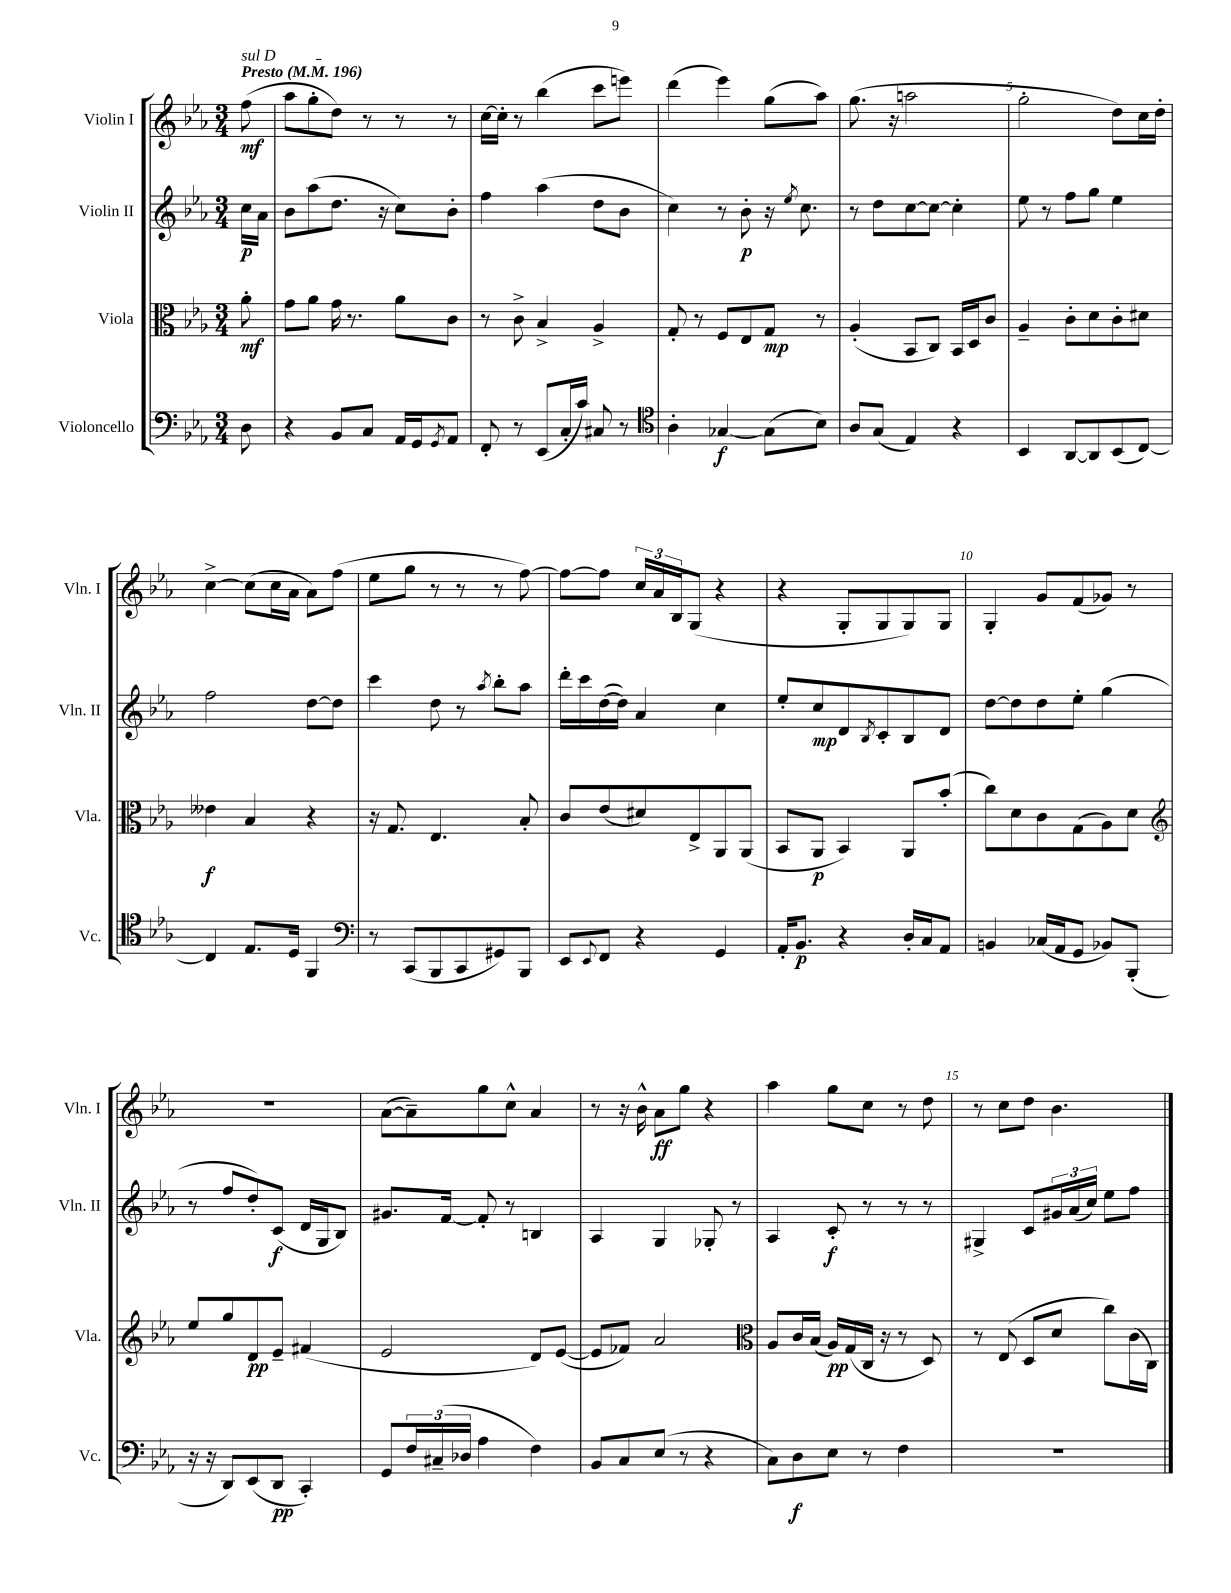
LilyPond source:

<<
\new StaffGroup <<
\new Staff = "s0" \with { instrumentName = "Violin I" shortInstrumentName = "Vln. I" } {
    \clef treble \key ees \major \numericTimeSignature \time 3/4 \partial 8 \tempo "Presto" 4 = 196
    \once \override TextSpanner.bound-details.left.text = \markup { \italic "sul D" } f''8\mf\startTextSpan( |
    aes''8 g''8-. d''8\stopTextSpan) r8 r8 r8 |
    c''16~ c''16-. r8 bes''4( c'''8 e'''8) |
    d'''4( ees'''4) g''8( aes''8) |
    g''8.( r16 a''2 |
    g''2-. d''8) c''16 d''16-. |
    c''4~-> c''8( c''16 aes'16 aes'8) f''8( |
    ees''8 g''8 r8 r8 r8 f''8~) |
    f''8~ f''8 \tuplet 3/2 { c''16 aes'16 bes16 } g8( r4 |
    r4 g8-. g8 g8) g8 |
    g4-. g'8 f'8( ges'8) r8 |
    R2. |
    aes'8~( aes'8--) g''8 c''8-^ aes'4 |
    r8 r16 bes'16-^ aes'8\ff g''8 r4 |
    aes''4 g''8 c''8 r8 d''8 |
    r8 c''8 d''8 bes'4. \bar "|." |
}
\new Staff = "s1" \with { instrumentName = "Violin II" shortInstrumentName = "Vln. II" } {
    \clef treble \key ees \major \numericTimeSignature \time 3/4 \partial 8
    c''16\p aes'16 |
    bes'8 aes''8( d''8. r16 c''8) bes'8-. |
    f''4 aes''4( d''8 bes'8 |
    c''4) r8 bes'8-.\p r16 \acciaccatura { ees''8 } c''8. |
    r8 d''8 c''8~ c''8~ c''4-. |
    ees''8 r8 f''8 g''8 ees''4 |
    f''2 d''8~ d''8 |
    c'''4 d''8 r8 \acciaccatura { aes''8 } bes''8-. aes''8 |
    d'''16-. c'''16 d''16~( d''16) aes'4 c''4 |
    ees''8-. c''8\mp d'8 \acciaccatura { bes8 } c'8-. bes8 d'8 |
    d''8~ d''8 d''8 ees''8-. g''4( |
    r8 f''8 d''8-.) c'8\f( d'16 g16 bes8) |
    gis'8. f'16~ f'8-. r8 b4 |
    aes4 g4 ges8-. r8 |
    aes4 c'8-.\f r8 r8 r8 |
    gis4-> c'8 \tuplet 3/2 { gis'16 aes'16( c''16) } ees''8 f''8 \bar "|." |
}
\new Staff = "s2" \with { instrumentName = "Viola" shortInstrumentName = "Vla." } {
    \clef alto \key ees \major \numericTimeSignature \time 3/4 \partial 8
    aes'8-.\mf |
    g'8 aes'8 g'16 r8. aes'8 c'8 |
    r8 c'8-> bes4-> aes4-> |
    g8-. r8 f8 ees8 g8\mp r8 |
    aes4-.( bes,8 c8) bes,16 d16 c'8 |
    aes4-- c'8-. d'8 c'8-. dis'8 |
    eeses'4\f bes4 r4 |
    r16 g8. ees4. bes8-. |
    c'8 ees'8( dis'8) ees8-> aes,8 aes,8( |
    bes,8 aes,8\p bes,4) aes,8 bes'8-.( |
    c''8) d'8 c'8 g8( aes8) d'8 |
    \clef treble ees''8 g''8 d'8\pp ees'8-- fis'4( |
    ees'2 d'8) ees'8~( |
    ees'8 fes'8) aes'2 |
    \clef alto aes8 c'16 bes16( aes16\pp) g16( c16 r16 r8 d8) |
    r8 ees8( d8 d'8 c''8) c'16( c16) \bar "|." |
}
\new Staff = "s3" \with { instrumentName = "Violoncello" shortInstrumentName = "Vc." } {
    \clef bass \key ees \major \numericTimeSignature \time 3/4 \partial 8
    d8 |
    r4 bes,8 c8 aes,16 g,16 \acciaccatura { g,8 } aes,8 |
    f,8-. r8 ees,8( c16-. c'16) cis8 r8 |
    \clef tenor aes4-. ges4~\f ges8( bes8) |
    aes8 g8( ees4) r4 |
    bes,4 aes,8~ aes,8 bes,8( c8~) |
    c4 ees8. d16 f,4 |
    \clef bass r8 c,8( bes,,8 c,8 gis,8) bes,,8 |
    ees,8 \appoggiatura { ees,8 } f,8 r4 g,4 |
    aes,16-. bes,8.\p r4 d16-. c16 aes,8 |
    b,4 ces16( aes,16 g,8 bes,8) bes,,8-.( |
    r16 r16 d,8) ees,8( d,8\pp c,4-.) |
    g,8 \tuplet 3/2 { f16 cis16--( des16 } aes4 f4) |
    bes,8 c8 ees8( r8 r4 |
    c8) d8\f ees8 r8 f4 |
    R2. \bar "|." |
}
>>
>>
\layout { \context { \Score \override BarNumber.break-visibility = ##(#f #t #t) barNumberVisibility = #(every-nth-bar-number-visible 5) } }
